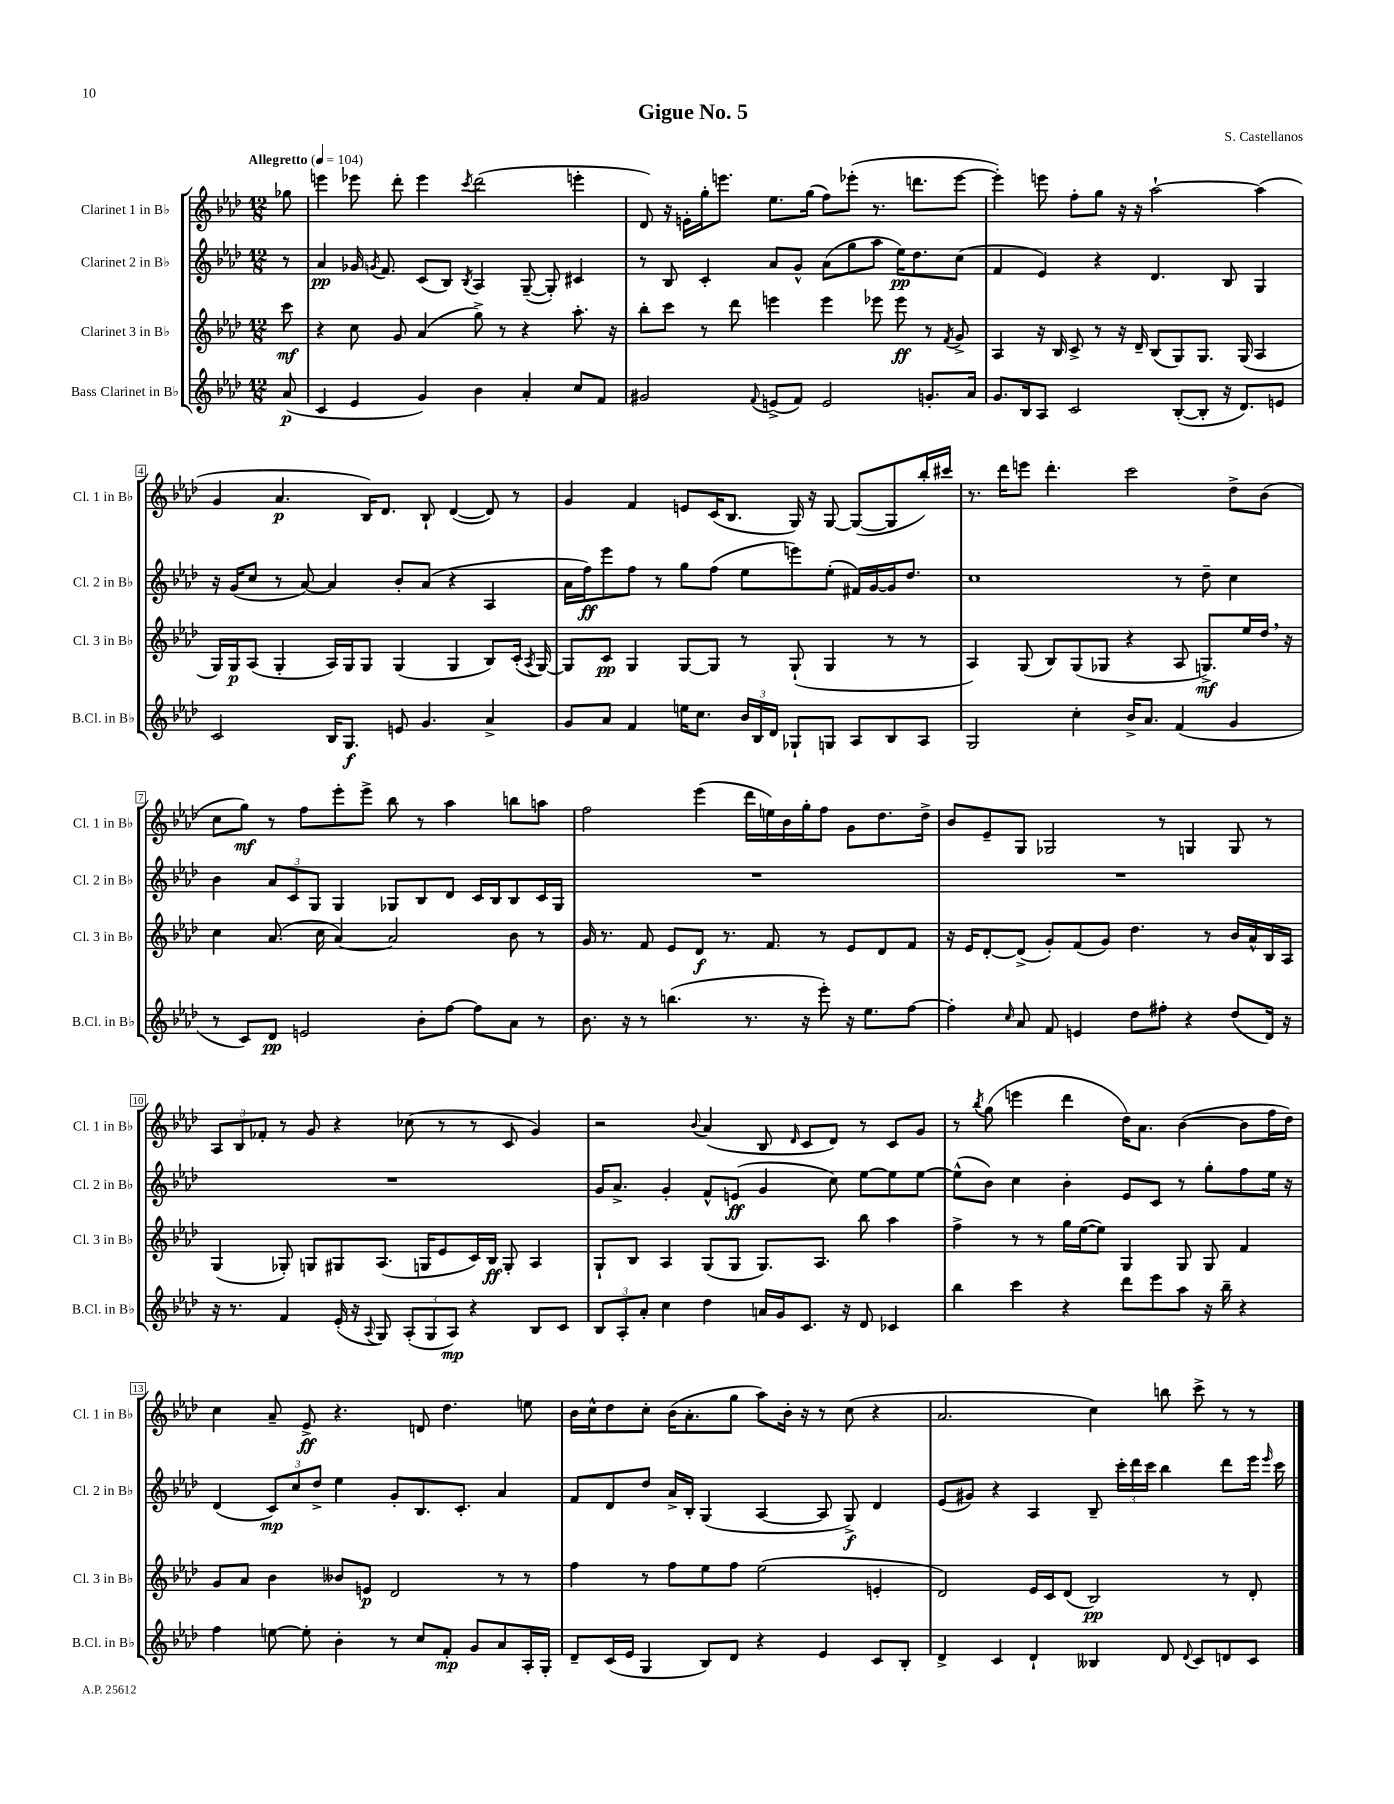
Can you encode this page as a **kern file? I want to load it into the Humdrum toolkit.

**kern	**kern	**kern	**kern
*staff4	*staff3	*staff2	*staff1
*clefG2	*clefG2	*clefG2	*clefG2
*k[b-e-a-d-]	*k[b-e-a-d-]	*k[b-e-a-d-]	*k[b-e-a-d-]
*M12/8	*M12/8	*M12/8	*M12/8
*MM104	*MM104	*MM104	*MM104
(8a-	8ccc	8r	8gg-
=	=	=	=
4c	4r	4a-	4eee
4e-	8cc	16g-	8eee-
.	.	8qg	.
.	.	8.f	.
.	8g	.	8ddd-'
4g)	(4a-	(8c	4eee-
.	.	8B-)	.
.	.	8qB-	8qccc
4b-	8gg^)	4A-	(2ddd-
.	8r	.	.
4a-'	4r	([8G~	.
.	.	8G'])	.
8cc	8.aa-'	4c#	4eee'
8f	.	.	.
.	16r	.	.
=	=	=	=
2g#	8bb-'	8r	8d-)
.	8ccc	8B-	16r
.	.	.	16e'
.	8r	4c'	16gg'
.	.	.	8.eee
.	8ddd-	.	.
8qqf	.	.	.
(8e^	4eee	8a-	8.ee-
8f)	.	8g^^	.
.	.	.	(16gg
2e	4eee	(8a-	8ff)
.	.	8gg	(8eee-'
.	8eee-	8aa-	8.r
.	8eee-	16ee-)	.
.	.	8.dd-	8.ddd
8.g'	8r	.	.
.	8qf	.	.
.	8g^	(8cc	[8eee-
16a-	.	.	.
=	=	=	=
8.g	4A-	4f	4eee-'])
16B-	.	.	.
8A-	16r	4e-)	8eee
.	16B-	.	.
2c	8c^	.	8ff'
.	8r	4r	8gg
.	16r	.	16r
.	16d-~	.	16r
.	(8B-	4.d-	[2aa-`
([8B-'	8G)	.	.
8B-']	8.G	.	.
16r	.	8B-	.
8.d-)	(16G	.	.
.	4A-	4G	(4aa-]
8e	.	.	.
=	=	=	=
2c	16G)	16r	4g
.	16G	(16g	.
.	(8A-	8cc	.
.	4G'	8r	4.a-
.	.	[8a-)	.
16B-	16A-)	4a-]	.
8.G	16G	.	.
.	8G	.	16B-)
.	.	.	8.d-
8e	(4G	8b-'	.
4.g	.	(8a-	8B-`
.	4G	4r	([4d-
4a-^	8B-)	4A-	8d-])
.	(16c'	.	8r
.	8qA-	.	.
.	[16G)	.	.
=	=	=	=
8g	8G]	16a-	4g
.	.	16ff)	.
8a-	8c	8eee-	.
4f	4G	8ff	4f
.	.	8r	.
16ee	[8G	8gg	8e
8.cc	.	.	.
.	8G]	(8ff	(16c
.	.	.	8.B-
24b-	8r	8ee-	.
24B-	.	.	.
24d-	.	.	.
8G-`	(8G`	8eee)	16G)
.	.	.	16r
8G	4G	(8ee-'	[8G
8A-	.	16f#)	(8G_
.	.	[16g	.
8B-	8r	16g]	8G]
.	.	8.dd-	.
8A-	8r	.	16bb-')
.	.	.	16ccc#
=	=	=	=
2G	4A-)	1cc	8.r
.	.	.	16ddd-
.	(8G	.	8eee
.	8B-)	.	4.ddd-'
4cc'	(8G	.	.
.	8G-	.	.
16b-^	4r	.	2ccc
8.a-	.	.	.
(4f	8A-	8r	.
.	8.G^)	8dd-~	.
4g	.	4cc	8dd-^
.	16ee-	.	.
.	16dd-	.	(8b-
.	16r	.	.
=	=	=	=
8r	4cc	4b-	8cc
8c)	.	.	8gg)
8d-	(8.a-	12a-	8r
.	.	12c	.
2e	.	.	8ff
.	.	12G	.
.	16cc	.	.
.	[4a-)	4G	8eee-'
.	.	.	8eee-^
.	2a-]	8G-	8bb-
8b-'	.	8B-	8r
[8ff	.	8d-	4aa-
8ff]	.	16c	.
.	.	16B-	.
8a-	8b-	8B-	8bb
8r	8r	16c	8aa
.	.	16G-	.
=	=	=	=
8.b-	16g	1.r	2ff
.	8.r	.	.
16r	.	.	.
8r	8f	.	.
(4.bb	8e-	.	.
.	8d-	.	(4eee-
.	8.r	.	.
8.r	.	.	16ddd-
.	8.f	.	16ee)
.	.	.	16b-
16r	.	.	16gg'
8eee-')	8r	.	8ff
16r	8e-	.	8g
8.ee-	.	.	.
.	8d-	.	8.dd-
[8ff	8f	.	.
.	.	.	16dd-^
=	=	=	=
4ff']	16r	1.r	8b-
.	16e-	.	.
.	[8d-'	.	8e-~
16qqcc	.	.	.
8a-	(8d-^]	.	8G
8f	8g')	.	2G-
4e	(8f	.	.
.	8g)	.	.
8dd-	4.dd-	.	.
8ff#'	.	.	8r
4r	.	.	4G
.	8r	.	.
(8dd-	16b-	.	8G
.	16a-^^	.	.
16d-)	16B-	.	8r
16r	16A-	.	.
=	=	=	=
16r	(4G	1.r	12A-
8.r	.	.	.
.	.	.	12B-
.	.	.	12f-'
4f	8G-')	.	8r
.	8G	.	8g
(16e-'	8G#	.	4r
16r	.	.	.
8qqA-	.	.	.
8G)	(8.A-	.	.
(12A-'	.	.	(8cc-
.	16G	.	.
12G	.	.	.
.	8e-	.	8r
12A-)	.	.	.
4r	16c)	.	8r
.	16B-	.	.
.	8G'	.	8c
8B-	4A-	.	4g)
8c	.	.	.
=	=	=	=
12B-	8G`	16g	2r
.	.	8.a-^	.
12A-'	.	.	.
.	8B-	.	.
12a-'	.	.	.
4cc	4A-	4g'	.
.	.	.	8qqb-
4dd-	(8G	8f^^	(4a-
.	8G	(8e	.
16a	8.G)	4g	8B-
16g	.	.	.
.	.	.	16qqd-
8.c	.	.	8c
.	8.A-	.	.
.	.	8cc)	8d-)
16r	.	.	.
8d-	8bb-	[8ee-	8r
4c-	4aa-	8ee-]	8c
.	.	[8ee-	8g
=	=	=	=
4bb-	4ff^	(8ee-^^]	8r
.	.	.	8qbb-
.	.	8b-)	(8gg
4ccc	8r	4cc	4eee
.	8r	.	.
4r	16gg	4b-'	4ddd-
.	([16ee-	.	.
.	8ee-])	.	.
8ddd-	4G	8e-	16dd-)
.	.	.	8.a-
8eee-	.	8c	.
8aa-	8G	8r	([4b-
16r	8G	8gg'	.
16bb-~	.	.	.
4r	4f	8ff	8b-]
.	.	16ee-	16ff
.	.	16r	16dd-)
=	=	=	=
4ff	8g	(4d-	4cc
.	8a-	.	.
[8ee	4b-	12c)	8a-~
.	.	12cc	.
8ee']	.	.	8e-^
.	.	12dd-^	.
4b-'	8b--	4ee-	4.r
.	8e	.	.
8r	2d-	8g'	.
8cc	.	8.B-	8d
8f'	.	.	4.dd-
.	.	8.c'	.
8g	.	.	.
8a-	8r	4a-	.
16A-'	8r	.	8ee
16G'	.	.	.
=	=	=	=
8d-~	4ff	8f	16b-
.	.	.	16cc^^
(16c	.	8d-	8dd-
16e-	.	.	.
4G	8r	8dd-	8cc'
.	8ff	16a-^	(16b-
.	.	16B-'	8.a-'
8B-)	8ee-	(4G	.
8d-	8ff	.	8gg
4r	(2ee-	[4A-	8aa-)
.	.	.	16b-'
.	.	.	16r
4e-	.	8A-]	8r
.	.	8G^)	(8cc
8c	4e'	4d-	4r
8B-'	.	.	.
=	=	=	=
4d-^	2d-)	(8e-	2.a-
.	.	8g#)	.
4c	.	4r	.
4d-`	16e-	4A-	.
.	16c	.	.
.	(8d-	.	.
4B--	2B-)	8B-~	4cc)
.	.	24ccc'	.
.	.	24ddd-	.
.	.	24ccc	.
8d-	.	4bb-	8bb
8qqd-	.	.	.
8c	.	.	8ccc^
8d	8r	8ddd-	8r
8c	8d-'	16eee-	8r
.	.	16qqeee-	.
.	.	16ccc	.
==	==	==	==
*-	*-	*-	*-
